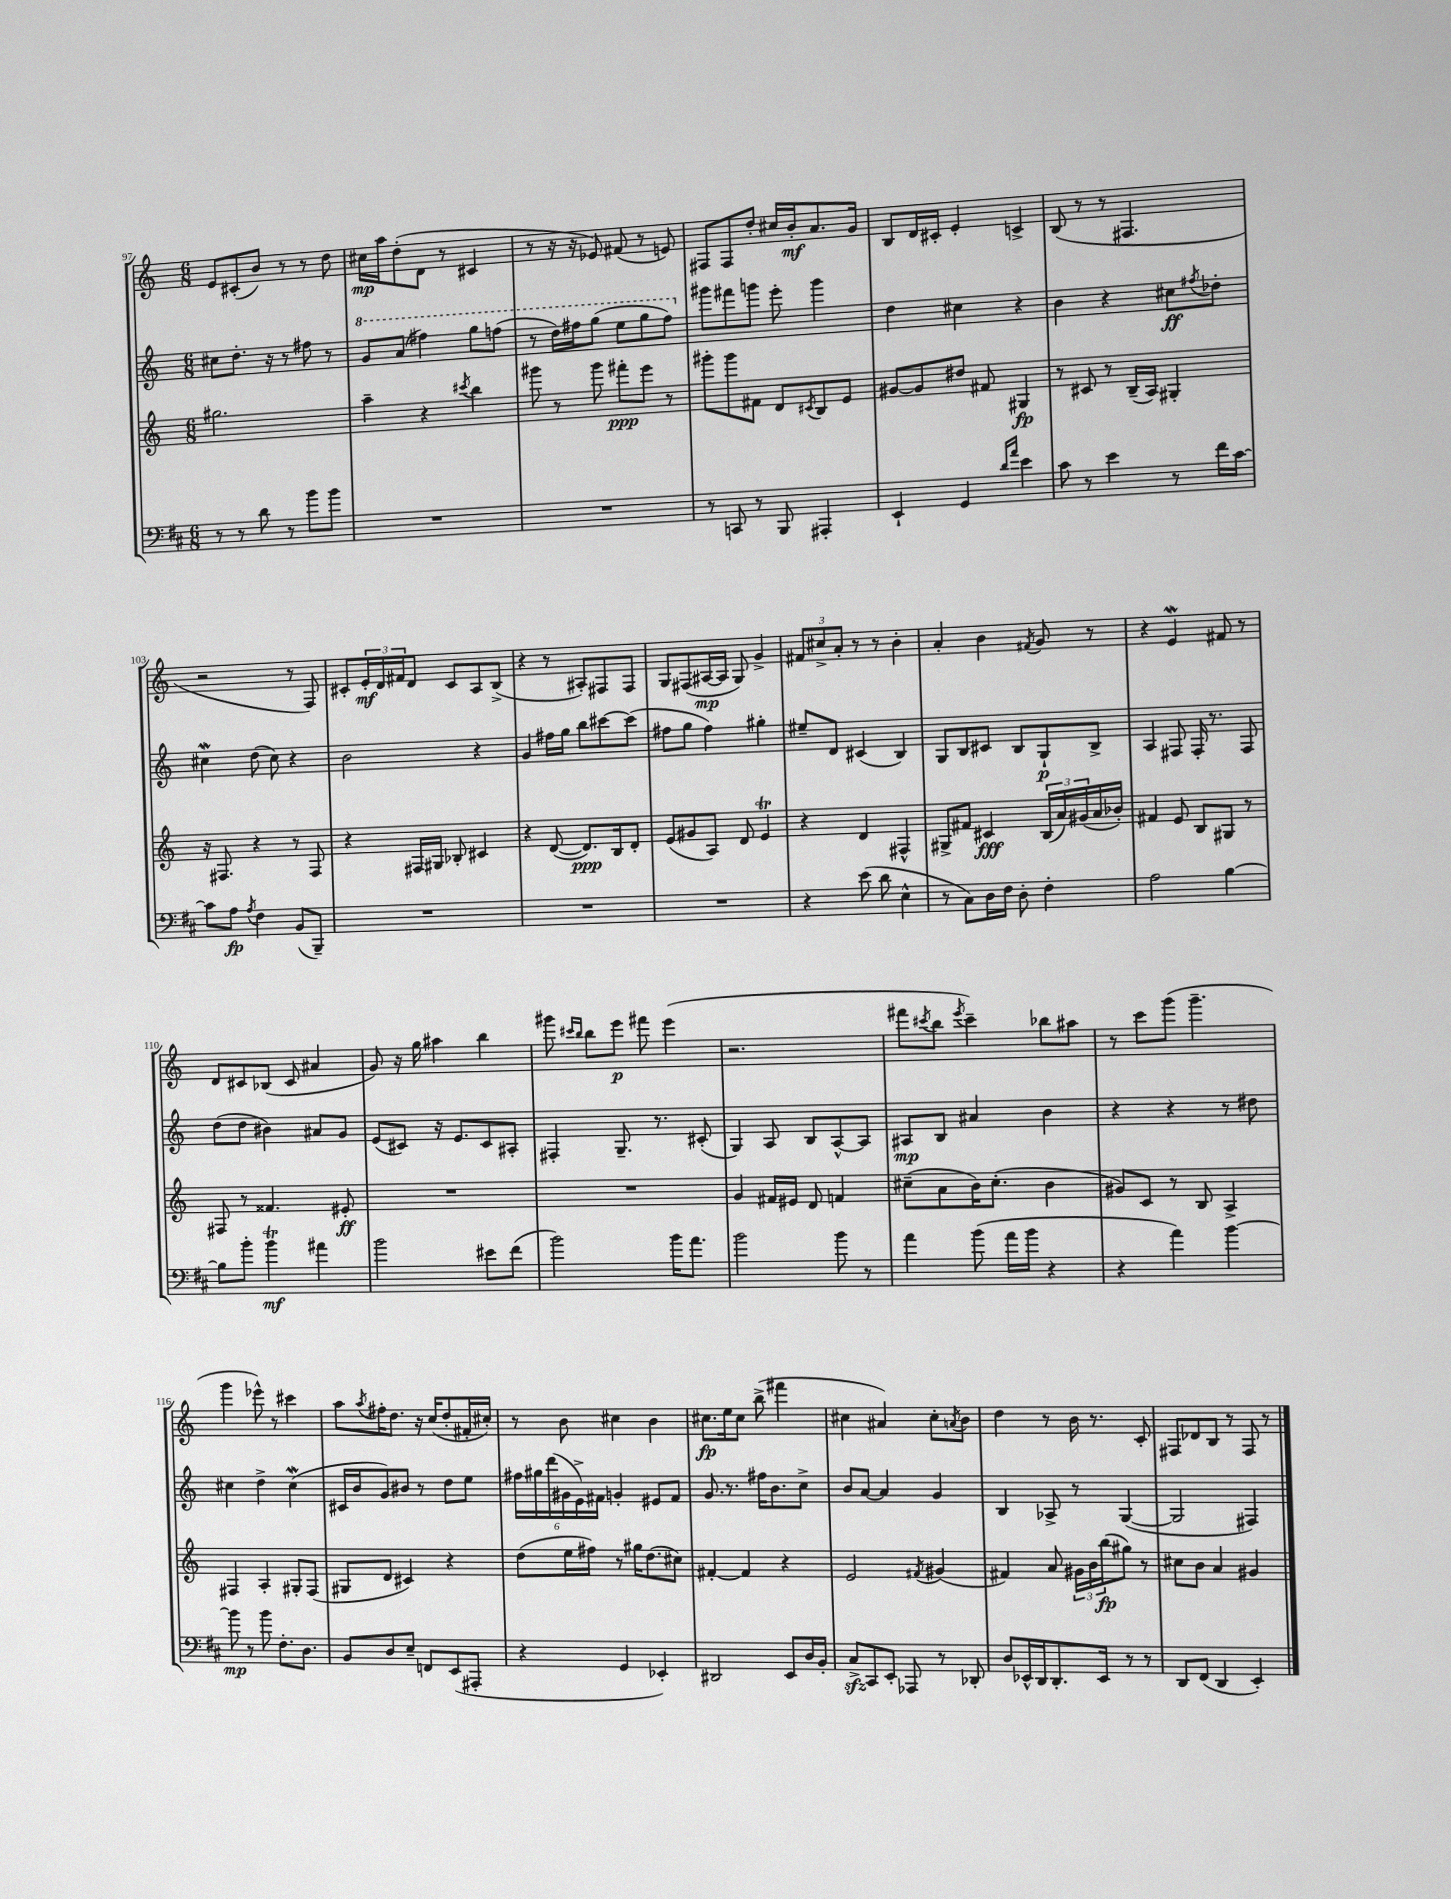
<<
\new StaffGroup <<
\new Staff = "s0" {
    \clef treble \key c \major \numericTimeSignature \time 6/8
    e'8 cis'8-.( b'8) r8 r8 d''8 |
    cis''16\mp a''16 d''8-.( d'8 r8 cis'4 |
    r8 r16 r16 ees'8) fis'8( r8 e'8) |
    fis8 fis8 d''8-. cis''16 b'16-.\mf a'8. g'16 |
    b8 d'16 cis'16-. e'4-. c'4-> |
    b8( r8 r8 fis4. |
    r2 r8 f8) |
    cis'8-. \tuplet 3/2 { e'16-.\mf d'16 fis'16 } d'8 cis'8 a8 b8->( |
    r4 r8 ais8-.) fis8 fis8 |
    g8 fis8( ais16~\mp ais16 g8) g'4-> |
    \tuplet 3/2 { fis'8 cis''8-> a'8-. } r8 r8 b'4-. |
    a'4-. b'4 \acciaccatura { fis'8 } g'8 r8 |
    r4 e'4\mordent fis'8 r8 |
    d'8 cis'8 bes8( cis'8 ais'4 |
    g'8) r16 g''16 ais''4 b''4 |
    gis'''8 \grace { cis'''16 b''16 } b''8 e'''8\p fis'''8 e'''4( |
    r2. |
    fis'''8 \acciaccatura { cis'''8 } b''8 \acciaccatura { e'''8 } cis'''4--) bes''8 ais''8 |
    r8 c'''8 g'''8( g'''4.-- |
    g'''4 ees'''8-^) r8 cis'''4 |
    a''8 \acciaccatura { a''8 } fis''16-. d''8. r16 c''16( d''8-. fis'16-. cis''16-.) |
    r8 b'8 cis''4 b'4 |
    cis''8.\fp e''16 cis''8 b''8->( fis'''4 |
    cis''4 ais'4) cis''8-. \acciaccatura { a'8 } b'8 |
    d''4 r8 b'16 r8. c'8-. |
    fis8 des'8 b8 r8 fis8 r8 \bar "|." |
}
\new Staff = "s1" {
    \clef treble \key c \major \numericTimeSignature \time 6/8
    cis''8 d''8.-. r16 r8 fis''8 r8 |
    \ottava #1 g''8 a''8( fis'''4) g'''8 f'''8( |
    r8 d'''16) fis'''16 g'''8( e'''8 g'''8 fis'''8) \ottava #0 |
    gis'''8 fis'''8 g'''8 e'''8-. g'''4 |
    d''4 cis''4 r4 |
    b'4 r4 cis''8\ff \acciaccatura { fis''8 } des''8-. |
    cis''4\mordent d''8( cis''8) r4 |
    b'2 r4 |
    g'4 fis''16 g''16 b''8 cis'''8~ cis'''8( |
    fis''8 g''8 fis''4) gis''4-. |
    eis''8-- d'8 cis'4( b4) |
    g8 b8 cis'8 b8 g8-!\p b8-> |
    a4 fis8 fis16-. r8. fis8 |
    d''8( d''8 bis'4) ais'8 g'8 |
    e'8( cis'8) r16 e'8. cis'8 ais8-. |
    fis4-. g8.-- r8. cis'8-.( |
    g4) a8 b8 a8~-^ a8 |
    ais8\mp b8 ais'4 b'4 |
    r4 r4 r8 dis''8 |
    cis''4 d''4-> cis''4\mordent( |
    cis'16 b'16 g'8) bis'8 r8 d''8 e''8 |
    \tuplet 6/4 { fis''16 gis''16 d'''16( gis'16 e'16->) fis'16 } g'4-. eis'8 fis'8 |
    g'8. r8. fis''16 b'8. c''8-> |
    b'8 a'8~ a'4 g'4 |
    b4 aes8-> r8 g4~( |
    g2 fis4) \bar "|." |
}
\new Staff = "s2" {
    \clef treble \key c \major \numericTimeSignature \time 6/8
    gis''2. |
    a''4-- r4 \acciaccatura { cis'''8 } b''4 |
    gis'''8 r8 gis'''8 fis'''8-.\ppp e'''8 r8 |
    gis'''8-. gis'''8 fis'8 d'8 \acciaccatura { cis'8 } b8 e'8 |
    gis'8~ gis'8 dis''8 fis'8 gis4\fp |
    r8 cis'8 r8 b16--( a16) gis4-. |
    r16 fis8. r4 r8 fis8 |
    r4 fis16 gis16 bes8-. cis'4 |
    r4 d'8~( d'8.\ppp) b16 d'8-. |
    e'8( gis'8 a8) d'8 e'4\trill |
    r4 d'4 fis4-^ |
    gis8-> fis'8 cis'4\fff \tuplet 3/2 { b16( a'16) gis'16( } a'16 bes'16-.) |
    fis'4 e'8 b8 gis8 r8 |
    fis8 r8 fisis'4. eis'8-.\ff |
    R2. |
    R2. |
    g'4 fis'16 eis'16 d'8 f'4 |
    cis''8--( a'8 b'16) cis''8.-.( b'4 |
    gis'8) c'8 r8 b8 a4-> |
    fis4 a4-. gis8-. fis8( |
    gis8 d'8 cis'4) r4 |
    d''8( e''16 fis''16) r8 gis''16 d''8.( cis''8) |
    fis'4~-. fis'4 r4 |
    e'2 \acciaccatura { fis'8 } gis'4( |
    fis'4) a'8 \tuplet 3/2 { gis'16 b'16 b''16\fp( } gis''8) r8 |
    cis''8 b'8 a'4 gis'4 \bar "|." |
}
\new Staff = "s3" {
    \clef bass \key d \major \numericTimeSignature \time 6/8
    r8 r8 d'8 r8 b'8 b'8 |
    R2. |
    R2. |
    r8 c,8 r8 b,,8 ais,,4-. |
    e,4-! g,4 \grace { d'16 a'16 } e'4 |
    cis'8 r8 e'4 r8 fis'16 cis'16~ |
    cis'8 a8\fp \acciaccatura { a8 } fis4 b,8( b,,8--) |
    R2. |
    R2. |
    R2. |
    r4 e'8( d'8 e4-^ |
    r8 cis8) d16 fis16 d8-. fis4-. |
    a2 b4~ |
    b8 b'8-. b'4\trill\mf ais'4 |
    b'2 eis'8 fis'8( |
    b'2) b'16 a'8. |
    b'2 b'8 r8 |
    a'4 b'8( a'16 b'16 r4 |
    r4 a'4) b'4~ |
    b'8\mp r8 b'8 fis8.-. d8. |
    b,8 d8 e8-- f,8 e,8( ais,,8-. |
    r4 g,4 ees,4-.) |
    dis,2 e,8 d16 b,16-. |
    cis8->\sfz cis,8 e,8-. aes,,8 r8 des,8-. |
    d8 ees,16-^ d,16 d,8.-. ees,16 r8 r8 |
    d,8 fis,8( d,4 e,4-.) \bar "|." |
}
>>
>>
\layout { \context { \Score currentBarNumber = #97 } }
